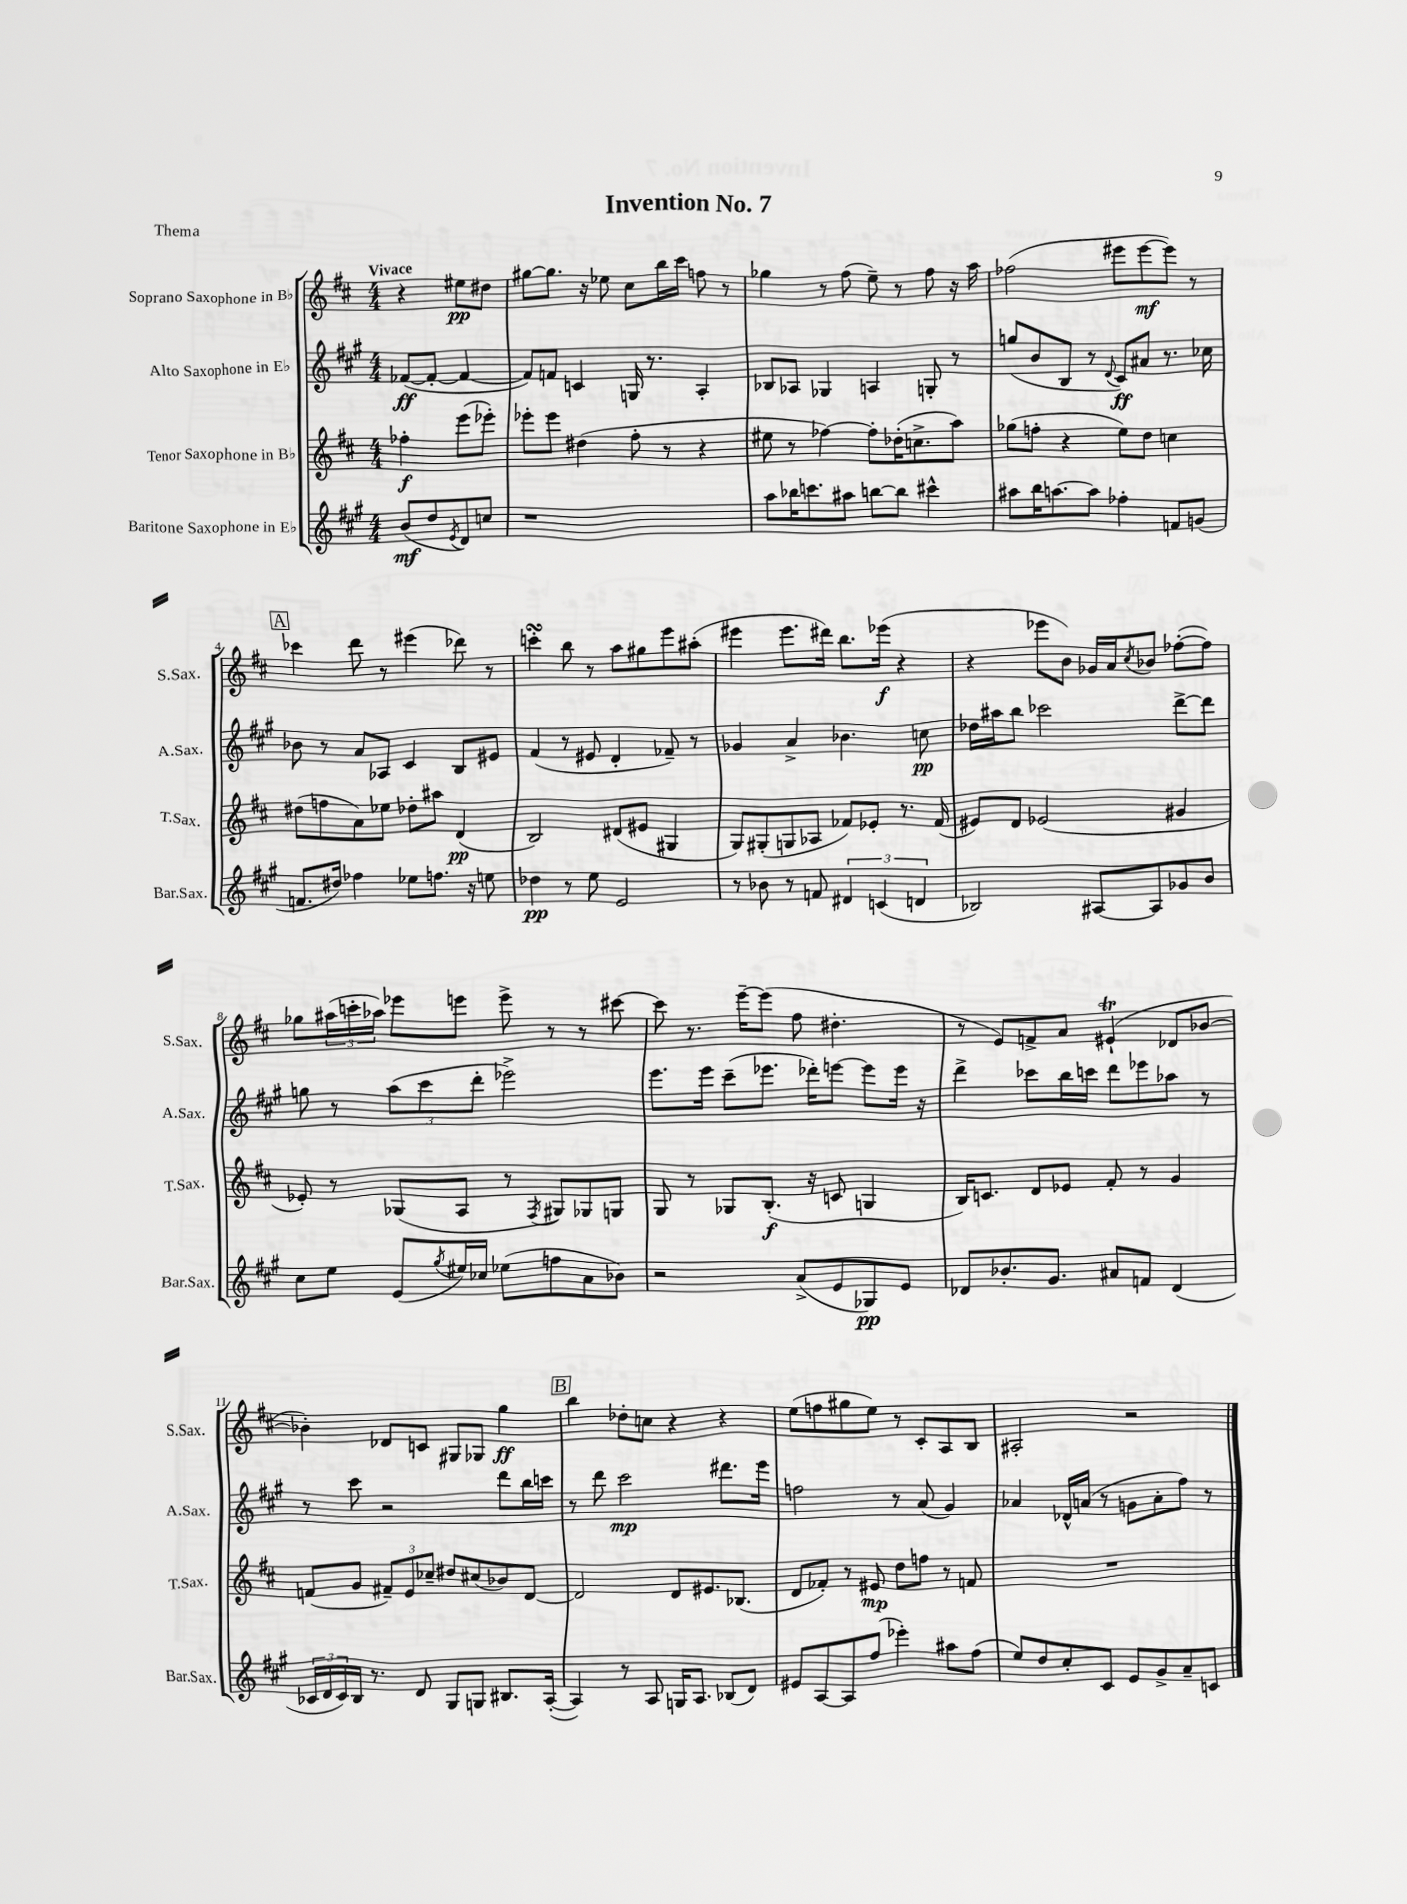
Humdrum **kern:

**kern	**kern	**kern	**kern
*staff4	*staff3	*staff2	*staff1
*clefG2	*clefG2	*clefG2	*clefG2
*k[f#c#g#]	*k[f#c#]	*k[f#c#g#]	*k[f#c#]
*M4/4	*M4/4	*M4/4	*M4/4
(8b	4ff-'	([8f-	4r
8dd	.	8f-'_	.
8qe	.	.	.
8d)	(8eee	4f-_	8ee#
8cc	8eee-')	.	8dd#
=	=	=	=
1r	8eee-'	8f-])	[8gg#
.	8eee-	8f	8.gg#]
.	(4dd#	4c	.
.	.	.	16r
.	.	.	8ee-
.	8ff#'	16G	8cc#
.	.	8.r	.
.	8r	.	16bb
.	.	.	16ccc#
.	4r	4A'	8ff
.	.	.	8r
=	=	=	=
8aa	8ee#	8B-	4gg-
16bb-	8r	8A-	.
8.ccc	.	.	.
.	[4ff-)	4G-	8r
8aa#	.	.	(8ff#
[8bb	8ff-']	4A	8ee~)
8bb]	(16dd-'	.	8r
.	8.cc^	.	.
4ccc#^^	.	8G'	8ff#
.	8aa)	8r	16r
.	.	.	16aa
=	=	=	=
8aa#	(8gg-	(8gg	(2ff-
16bb	8ff'	8b	.
[8.aa	.	.	.
.	4r	8B	.
8aa]	.	8r	.
.	.	8qqd	.
4ff-'	8ee)	8c#)	8eee#
.	8dd	8a#	[8eee#
8f	4cc	8.r	8eee#])
(8g	.	.	8r
.	.	16cc-	.
=	=	=	=
8.f	(8dd#	8b-	4ccc-
.	8ff	8r	.
16dd#)	.	.	.
4ff-	8a)	8a	8ddd
.	8ee-	8A-	8r
8ee-	8dd-'	4c#	(4eee#
8.ff	8aa#	.	.
.	(4d	8B	8ddd-)
16r	.	.	.
8ee	.	8e#	8r
=	=	=	=
4dd-	2B)	(4f#	4ccc'
8r	.	8r	8bb
8ee	.	8e#	8r
2e	(8d#	4d'	8aa
.	8e#	.	8gg#
.	4G#	8f-~)	8eee
.	.	8r	(8aa#'
=	=	=	=
8r	8G)	4g-	4eee#
8b-	(8G#'	.	.
8r	8G	4a^	8.eee#
8f	8A-	.	.
.	.	.	16ddd#)
6d#	8f-)	4.b-	8.bb
.	8e-'	.	.
(6c	.	.	.
.	.	.	(16eee-
.	8.r	.	4r
6d	.	.	.
.	.	8cc	.
.	(16f-	.	.
=	=	=	=
2B-)	8e#)	16dd-	4r
.	.	16aa#	.
.	8d	8bb	.
.	(2e-	2ccc-	8eee-
.	.	.	8b)
[8A#	.	.	16g-
.	.	.	16a
.	.	.	8qcc#
8A#]	.	.	8b-
8g-	4g#	[8ddd^	([8ff-'
8b	.	8ddd]	8ff-])
=	=	=	=
8cc#	8e-')	8gg	8gg-
8ee	8r	8r	(24aa#
.	.	.	24ccc'
.	.	.	24aa-)
(8e	(8G-	(12aa	8eee-
.	.	12ccc#	.
8qgg#	.	.	.
16ee#)	8A	.	8eee
.	.	12ddd'	.
16cc-	.	.	.
(8ee-	8r	2eee-^)	8eee^
.	8qF#	.	.
8ff	8G#)	.	8r
8a	8G-	.	8r
8b-)	8G	.	[8ccc#
=	=	=	=
2r	8G	8.eee	8ccc#]
.	8r	.	8.r
.	.	16eee	.
.	8G-	(8ccc#~	.
.	.	.	[16eee~
.	(8.B'	8.eee-	(8eee]
(8a^	.	.	8ff#
.	16r	16ddd-')	.
8e	8c	[8eee	4.dd#'
8G-)	4G	8eee]	.
8e	.	16eee	.
.	.	16r	.
=	=	=	=
8d-	16B)	4ddd^	8r
.	8.c	.	.
8.b-'	.	.	8e)
.	8d	8ccc-	8f^
8.g#	.	.	.
.	8e-	16bb	8a
.	.	16ccc	.
8a#	8f#'	8ddd	(4e#`
8f	8r	8eee-	.
(4d-	4g	8aa-	8d-
.	.	8r	[8b-
=	=	=	=
24c-	(8f	8r	4b-'])
24d	.	.	.
24c-)	.	.	.
16B	8g	8ccc#	.
8.r	.	.	.
.	12f#~)	2r	8d-
.	12e	.	.
8d	.	.	8c
.	12cc-~	.	.
8G#	8dd#	.	8G#
8G	(8cc#	.	8G-
8.B#	8b-)	8ddd	4gg
.	[8d	16bb	.
([16A'	.	16ccc	.
=	=	=	=
4A])	2d]	8r	4bb
.	.	8ddd	.
8r	.	2ccc#	8dd-'
8A	.	.	8cc
16G	8d	.	4r
8.A	.	.	.
.	8.e#	.	.
(8B-	.	8.ddd#	4r
.	(8.B-	.	.
8d)	.	.	.
.	.	16eee	.
=	=	=	=
8e#	8d	2ff	(8ee
[8A	8f-')	.	8ff
8A]	8r	.	8gg#
(8ff#	8e#	.	8ee)
4eee-')	8dd	8r	8r
.	8ff	(8a	8c#'
8aa#	8r	4g#)	8A
(8ff#	8f	.	8B
=	=	=	=
8ee)	1r	4a-	2A#'
8dd	.	.	.
8cc#'	.	16d-^^	.
.	.	(16a	.
8c#	.	8r	.
8e	.	8g	2r
8g#^	.	8a'	.
8a~	.	8ff#)	.
8c	.	8r	.
==	==	==	==
*-	*-	*-	*-
